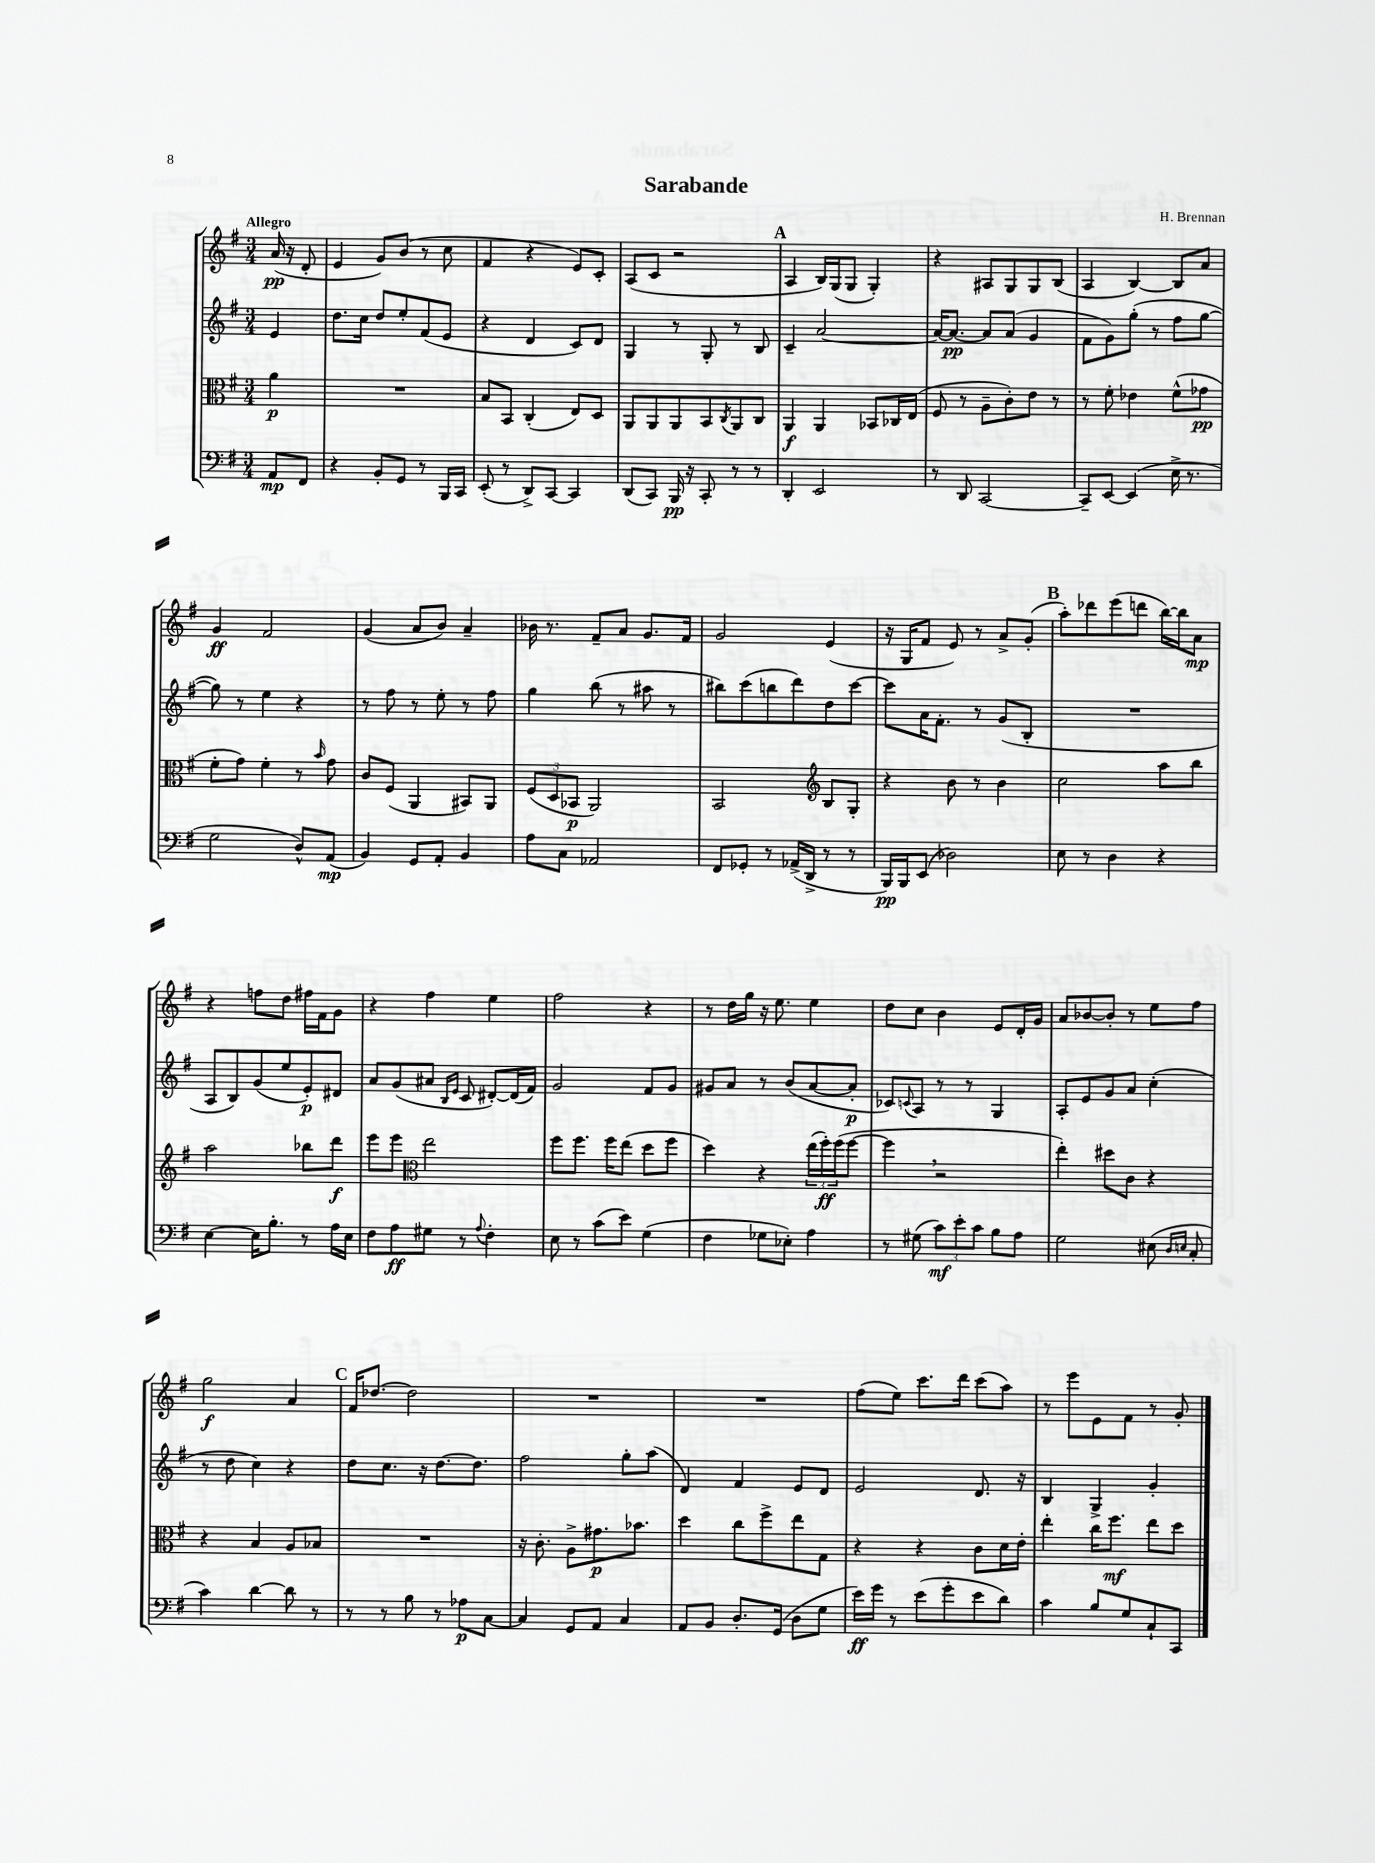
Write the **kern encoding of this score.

**kern	**kern	**kern	**kern
*staff4	*staff3	*staff2	*staff1
*clefF4	*clefC3	*clefG2	*clefG2
*k[f#]	*k[f#]	*k[f#]	*k[f#]
*M3/4	*M3/4	*M3/4	*M3/4
8AA	4a	4e	(16a
.	.	.	16r
8FF#	.	.	8d'
=	=	=	=
4r	2.r	8.dd	4e
.	.	16cc	.
8BB'	.	8dd	8g)
8GG	.	8ee'	(8b
8r	.	(8f#	8r
16BBB	.	8e	8cc
16CC	.	.	.
=	=	=	=
(8EE'	8B	4r	4f#
8r	8BB	.	.
8DD^)	(4C'	4d	4r
[8CC	.	.	.
4CC]	8E)	8c)	8e)
.	8D	8d	8c'
=	=	=	=
(8DD	8AA	4G	(8A
8CC)	8AA	.	8c
16BBB	8AA	8r	2r
16r	.	.	.
8CC'	8BB	8G'	.
.	8qC	.	.
8r	8AA	8r	.
8r	8C	8B	.
=	=	=	=
4DD'	4AA	4c~	4A
2EE	4AA	[2a	16B)
.	.	.	(16G
.	.	.	8G
.	8BB-	.	4G')
.	16C-	.	.
.	(16E	.	.
=	=	=	=
8r	8F#	16a_	4r
.	.	8.a_	.
8DD	8r	.	.
[2CC	8A~	8a]	8A#
.	8c')	(8a	8G
.	8e	4g	8G
.	8r	.	(8B
=	=	=	=
8CC~]	8r	8f#	4A
[8EE	8f#'	8g)	.
(4EE]	4e-	(8gg'	[4B)
.	.	8r	.
16E^	(8f#^^	8ff#	8B]
8.r	.	.	.
.	8g-	[8gg	8a
=	=	=	=
2G	8f#'	8gg])	4g
.	8g)	8r	.
.	4f#'	4ee	2f#
8D^^)	8r	4r	.
.	16qqb	.	.
(8AA	8g	.	.
=	=	=	=
4BB)	8c	8r	(4g
.	(8F#	8ff#	.
8GG	4AA	8r	8a
8AA'	.	8ee'	8b)
4BB	8BB#)	8r	4a~
.	8AA	8ff#	.
=	=	=	=
8A	(12F#	4gg	16b-
.	.	.	8.r
.	12D	.	.
8C	.	.	.
.	12BB-	.	.
2AA-	2AA)	(8bb	8f#~
.	.	8r	8a
.	.	8aa#	8.g
.	.	8r	.
.	.	.	16f#
=	=	=	=
8FF#	2BB	8bb#)	2g
8GG-'	.	(8ccc	.
8r	.	8bb	.
(16AA-^	.	8ddd)	.
16DD^	.	.	.
*	*clefG2	*	*
8r	8B	8dd	(4e
8r	8G'	[8ccc	.
=	=	=	=
16BBB)	4r	8ccc]	16r
16BBB	.	.	16G
(8EE	.	16a	8f#
.	.	8.f#'	.
2D-)	8b	.	8e)
.	8r	8r	8r
.	4b	(8g	8a^
.	.	8B'	(8g'
=	=	=	=
8E	2cc	2.r	8aa')
8r	.	.	8ddd-
4D	.	.	(8eee
.	.	.	8ddd
4r	8aa	.	[16bb)
.	.	.	16bb]
.	8bb	.	8a
=	=	=	=
[4E	2aa	8A	4r
.	.	8B)	.
16E]	.	(8g	8ff
8.B'	.	.	.
.	.	8ee	8dd
8r	8bb-	8e')	16ff#
.	.	.	16f#
16A	8ddd	8d#	8g
16E	.	.	.
=	=	=	=
8F#	8eee	8a	4r
8A	8eee	(8g	.
*	*clefC3	*	*
8G#	2ee	8a#	4ff#
.	.	16qqB	.
.	.	16qqe	.
8r	.	8c	.
8qqA	.	.	.
4F#'	.	[8d#')	4ee
.	.	(16d#]	.
.	.	16f#)	.
=	=	=	=
8E	8ff#	2g	2ff#
8r	8.ff#	.	.
(8c	.	.	.
.	16ff#	.	.
8e)	(8ee	.	.
(4G	8dd	8f#	4r
.	8ff#	8g	.
=	=	=	=
4F#	4dd)	8g#	8r
.	.	8a	16dd
.	.	.	16gg
8G-	4r	8r	16r
.	.	.	8.ee
8E-')	.	(8b	.
4A	(24ee	[8a	4ee
.	24ff#')	.	.
.	(24ff#	.	.
.	[8ff#	8a']	.
=	=	=	=
8r	4ff#]	8c-)	8dd
.	.	8qqc	.
(8G#	.	8A	8cc
12c)	2r	8r	4b
12e'	.	.	.
.	.	8r	.
12c	.	.	.
8B	.	4G	8e
8A	.	.	16d'
.	.	.	16g
=	=	=	=
2G	4ee')	8A'	8a
.	.	8e	[8b-
.	8dd#	8g	8b-']
.	8c	8a	8r
(8E#	4r	(4cc'	8ee
16qqD	.	.	.
16qqE	.	.	.
8C'	.	.	8ff#
=	=	=	=
4c)	4r	8r	2gg
.	.	8dd	.
[4d	4B	4cc)	.
8d]	8A	4r	4a
8r	8B-	.	.
=	=	=	=
8r	2.r	8dd	16f#
.	.	.	[8.dd-
8r	.	8.cc	.
8B	.	.	2dd-]
.	.	16r	.
8r	.	[8.dd	.
8A-	.	.	.
.	.	8.dd]	.
[8C	.	.	.
=	=	=	=
4C]	16r	2ff#	2.r
.	8.c'	.	.
8GG	8A^	.	.
8AA	8.g#	.	.
4C	.	8gg'	.
.	8.b-	.	.
.	.	(8aa	.
=	=	=	=
8AA	4dd	4d)	2.r
8BB	.	.	.
8.D'	8cc	4f#	.
.	8ff#^	.	.
(16GG	.	.	.
8D	8ee	8e	.
8G	8G	8d	.
=	=	=	=
16e)	4r	2e	(8ff#
16g	.	.	.
8r	.	.	8ee)
(8e	4r	.	8.ccc
8g'	.	.	.
.	.	.	16ddd
8e	8c	8.d	(8ccc
8d)	16d	.	8aa)
.	16e'	16r	.
=	=	=	=
4c	4ee'	4B	8r
.	.	.	8eee
8B	16cc	4G^	8e
.	8.ff#	.	.
8G	.	.	8f#
8C`	8ee	4g'	8r
8CC	8dd	.	8g'
==	==	==	==
*-	*-	*-	*-
